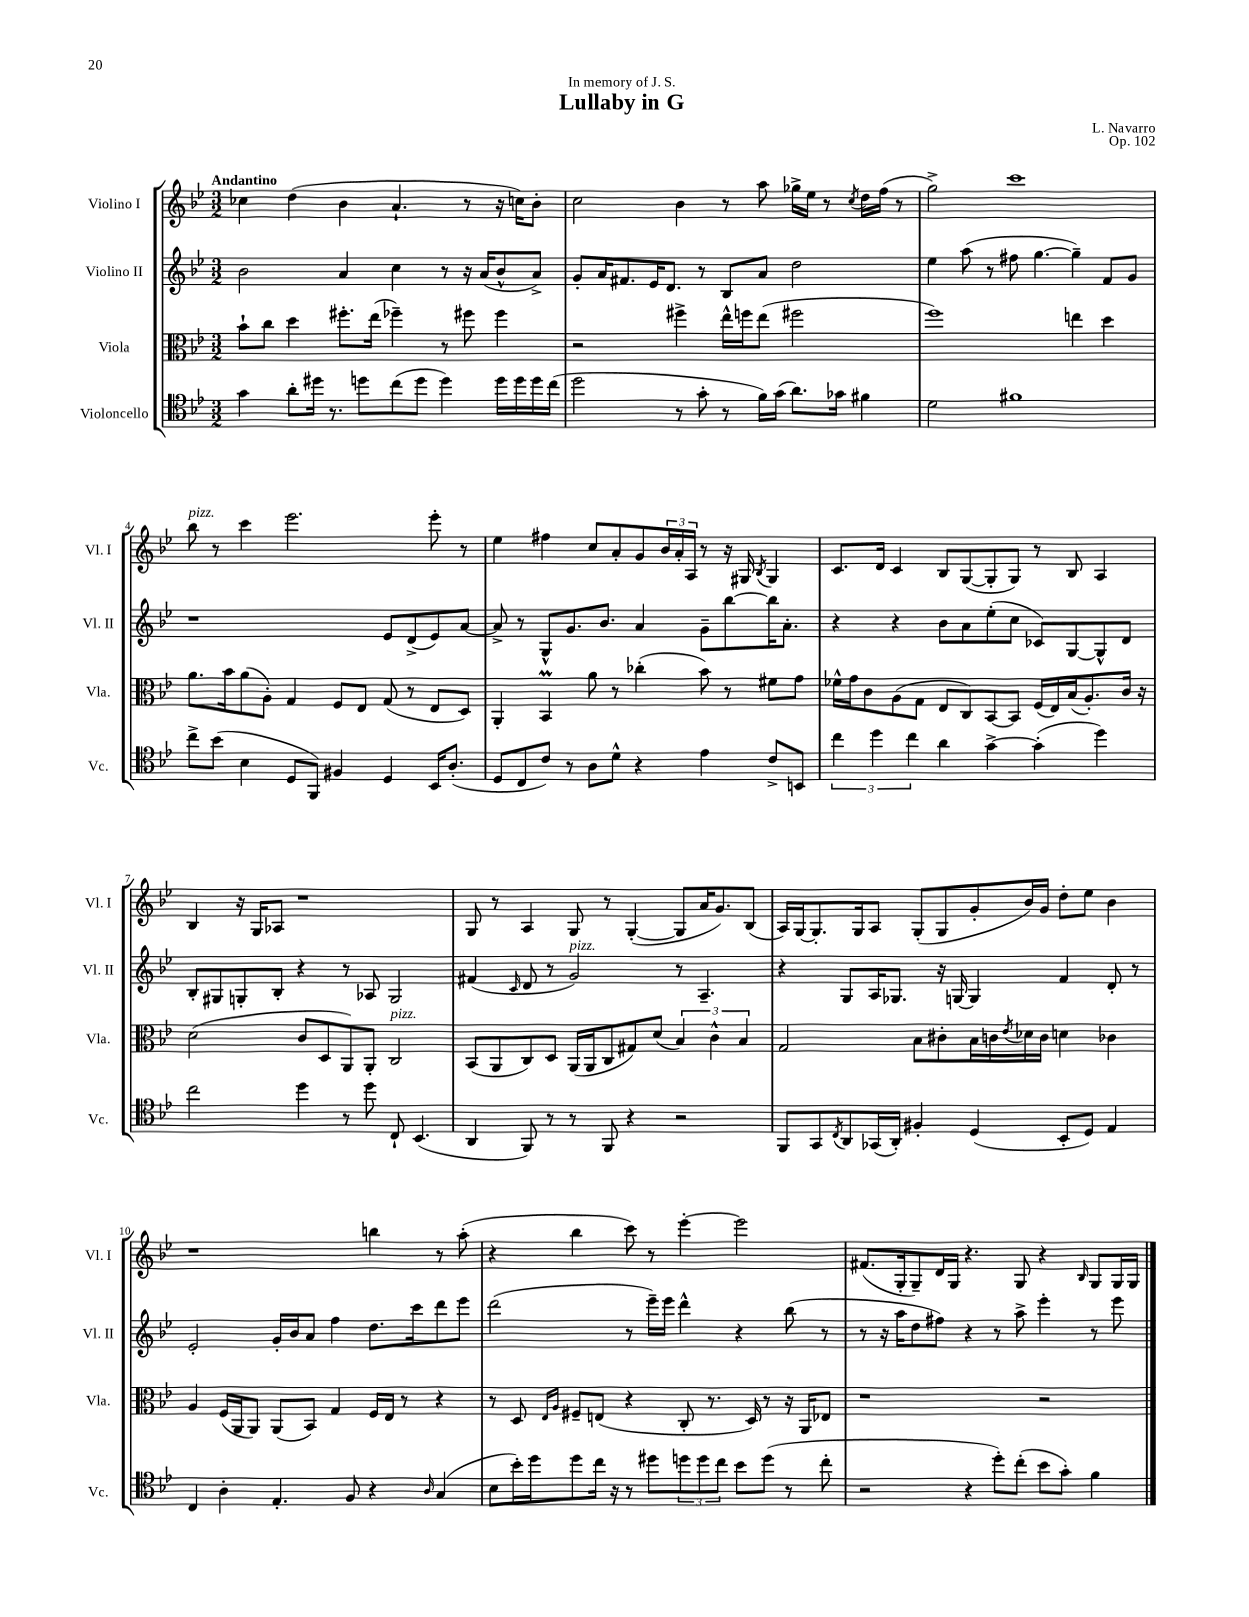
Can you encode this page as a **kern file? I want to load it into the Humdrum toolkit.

**kern	**kern	**kern	**kern
*part4	*part3	*part2	*part1
*staff4	*staff3	*staff2	*staff1
*I"Violoncello	*I"Viola	*I"Violino II	*I"Violino I
*I'Vc.	*I'Vla.	*I'Vl. II	*I'Vl. I
*clefC4	*clefC3	*clefG2	*clefG2
*k[b-e-]	*k[b-e-]	*k[b-e-]	*k[b-e-]
*M3/2	*M3/2	*M3/2	*M3/2
=1	=1	=1	=1
!	!	!	!LO:TX:a:B:t=Andantino
4g\	8b-`\L	2b-\	4cc-X\
.	8cc\J	.	.
8a'\L	4dd\	.	(4dd\
16dd#X\Jk	.	.	.
8.r	.	.	.
.	8.ff#X'\L	4a/	4b-\
8ddn\L	.	.	.
.	(16ee-\Jk	.	.
(8cc\	4ff-X~\)	4cc\	4.a`/
8dd\J	.	.	.
4dd\)	8r	8r	.
.	8ff#X\	16r	8r
.	.	(16a/KL	.
16dd\LL	4ff#\	8b-^^/	16r
16dd\	.	.	16ccn\KL)
16dd\	.	8a^/J)	8b-'\J
(16cc\JJ	.	.	.
=2	=2	=2	=2
2dd\	2r	8g'/L	2cc\
.	.	16a/K	.
.	.	8.f#X/	.
.	.	16e-/K	.
.	.	8.d/J	.
8r	4ff#X^\	.	4b-\
8g'\	.	8r	.
8r	16ee-^^\LL	8B-/L	8r
.	16ffn\J	.	.
16f\LL)	(8ee-\J	8a/J	8aa\
(16g\JJ	.	.	.
8.a\L)	2ff#X\	2dd\	16gg-X^\LL
.	.	.	16ee-\JJ
.	.	.	8r
16g-X\Jk	.	.	.
.	.	.	8qcc/
4f#X\	.	.	16dd\LL
.	.	.	(16ff\JJ
.	.	.	8r
=3	=3	=3	=3
2d\	1ff)	4ee-\	2gg^\)
.	.	(8aa\	.
.	.	8r	.
1f#X	.	8ff#X\	1ccc
.	.	[4.gg\	.
.	4een\	4gg~\])	.
.	4dd\	8f/L	.
.	.	8g/J	.
!!LO:LB:g=z
=4	=4	=4	=4
!	!	!	!LO:TX:a:i:t=pizz.
8cc^\L	8.a\L	1r	8bb-\
(8b-\J	.	.	8r
.	16b-\k	.	.
4B-\	(8a\	.	4ccc\
.	8A'\J)	.	.
8D/L	4G/	.	2.eee-\
8FF/J)	.	.	.
4F#X/	8F/L	.	.
.	8E-/J	.	.
4D/	(8G/	8e-/L	.
.	8r	(8d^/	.
16BB-/KL	8E-/L	8e-/)	8eee-'\
(8.A'/J	.	.	.
.	8D/J)	[8a/J	8r
=5	=5	=5	=5
8D/L	4AA'/	8a^/]	4ee-\
8C/	.	8r	.
8c/J)	4BB-M/	8G^^/L	4ff#X\
8r	.	8.g/	.
8A\L	8a\	.	8cc/L
.	.	8.b-/J	.
8d^^\J	8r	.	8a'/
4r	(4cc-X'\	4a/	8g/
.	.	.	24b-/L
.	.	.	24a'/
.	.	.	24A/JJ
4e-\	8b-\)	8g~\L	8r
.	8r	[8bb-\	16r
.	.	.	16G#X/
.	.	.	8qB-/
8c^/L	8f#X\L	16bb-\K]	4G#/
.	.	8.a'\J	.
8BBn/J	8g\J	.	.
=6	=6	=6	=6
6cc\	16f-X^^\LL	4r	8.c/L
.	16g\J	.	.
.	8c\	.	.
6dd\	.	.	.
.	.	.	16d/Jk
.	(8A\	4r	4c/
6cc\	.	.	.
.	8G\J	.	.
4a\	8E-/L	8b-\L	8B-/L
.	8C/)	8a\	([8G/
[4g^\	[8BB-/	(8ee-'\	8G'/]
.	8BB-/J]	8cc\J	8G/J)
(4g'\]	(16F/LL	8c-X/L)	8r
.	16E-/)	.	.
.	(16B-/J	[8G/	8B-/
.	8.A'/)	.	.
4dd\)	.	8G^^/]	4A/
.	16c/Jk	8d/J	.
.	16r	.	.
!!LO:LB:g=z
=7	=7	=7	=7
2cc\	(2d\	8B-'/L	4B-/
.	.	8G#X/	.
.	.	8Gn'/	16r
.	.	.	16G/KL
.	.	8B-'/J	8A-X/J
4dd\	8c/L	4r	1r
.	8D/	.	.
8r	8AA/)	8r	.
8dd\	8AA'/J	8A-X/	.
!	!LO:TX:a:i:t=pizz.	!	!
8C`/	2C/	2G/	.
(4.BB-/	.	.	.
=8	=8	=8	=8
4AA/	(8BB-/L	(4f#X/	8G/
.	8AA/	.	8r
.	.	16qqc/	.
8FF/)	8C/)	8d/	4A/
8r	8D/J	8r	.
!	!	!LO:TX:a:i:t=pizz.	!
8r	(16AA/LL	2g/)	8G/
.	16AA/J	.	.
8FF/	8C/	.	8r
4r	8G#X/)	.	([4G'/
.	(8d/J	.	.
2r	6B-/)	8r	8G/L]
.	.	4.A~/	16a/K
.	6c^^\	.	.
.	.	.	8.g/)
.	6B-/	.	.
.	.	.	(8B-/J
=9	=9	=9	=9
8FF/L	2G/	4r	16A/LL)
.	.	.	[16G/J
8GG/	.	.	8.G'/]
8qC/	.	.	.
8AA/	.	8G/L	.
.	.	.	16G/k
(16GG-X/L	.	16A/K	8A/J
16AA'/JJ)	.	8.G-X/J	.
4F#X'/	8B-\L	.	(8G'/L
.	8c#X'\	16r	8G/
.	.	[16Gn/	.
(4D/	16B-\L	4G/]	8g'/
.	16cn\	.	.
.	8qe-/	.	.
.	16d-X\	.	16b-/L)
.	16c\JJ	.	16g/JJ
8BB-'/L	4dn\	4f/	8dd'\L
8D/J)	.	.	8ee-\J
4E-/	4c-X\	8d'/	4b-\
.	.	8r	.
!!LO:LB:g=z
=10	=10	=10	=10
4C/	4A/	2e-'/	1r
4A'\	(16F/LL	.	.
.	16AA/J	.	.
.	8AA/J)	.	.
4.E-'/	(8AA/L	16g'/LL	.
.	.	16b-/J	.
.	8BB-/J)	8a/J	.
.	4G/	4ff\	.
8F/	.	.	.
4r	16F/LL	8.dd\L	4bbn\
.	16E-/JJ	.	.
.	8r	.	.
.	.	16ccc\k	.
16qqA/	.	.	.
(4G/	4r	8ddd\	8r
.	.	8eee-\J	(8aa'\
=11	=11	=11	=11
8B-\L	8r	(2ddd\	4r
16b-'\L)	8D/	.	.
16dd\J	.	.	.
.	16qqE-/LL	.	.
.	16qqA/JJ	.	.
8dd\	8F#X~/L	.	4bb-\
16cc\Jk	(8En/J	.	.
16r	.	.	.
8r	4r	8r	8ccc\)
8dd#X\L	.	16eee-~\LL)	8r
.	.	16eee-\JJ	.
12ddn\	8C'/	4ddd^^\	[4eee-'\
12dd\	.	.	.
.	8.r	.	.
12cc\J	.	.	.
8b-\L	.	4r	2eee-\]
.	16D/)	.	.
(8dd\J	8r	.	.
8r	16r	(8bb-\	.
.	16AA/KL	.	.
8cc'\	8E-X/J	8r	.
=12	=12	=12	=12
2r	1r	8r	(8.f#X/L
.	.	16r	.
.	.	16aa\KL	16G'/k
.	.	8dd\	8G~/)
.	.	8ff#X\J)	16d/L
.	.	.	16G/JJ
4r	.	4r	4.r
8dd'\L)	.	8r	.
(8cc'\J	.	8aa^\	8G/
8b-\L	2r	4eee-'\	4r
8g'\J)	.	.	.
.	.	.	16qqB-/
4f\	.	8r	8G/L
.	.	8eee-\	16G/L
.	.	.	16G/JJ
==	==	==	==
*-	*-	*-	*-
